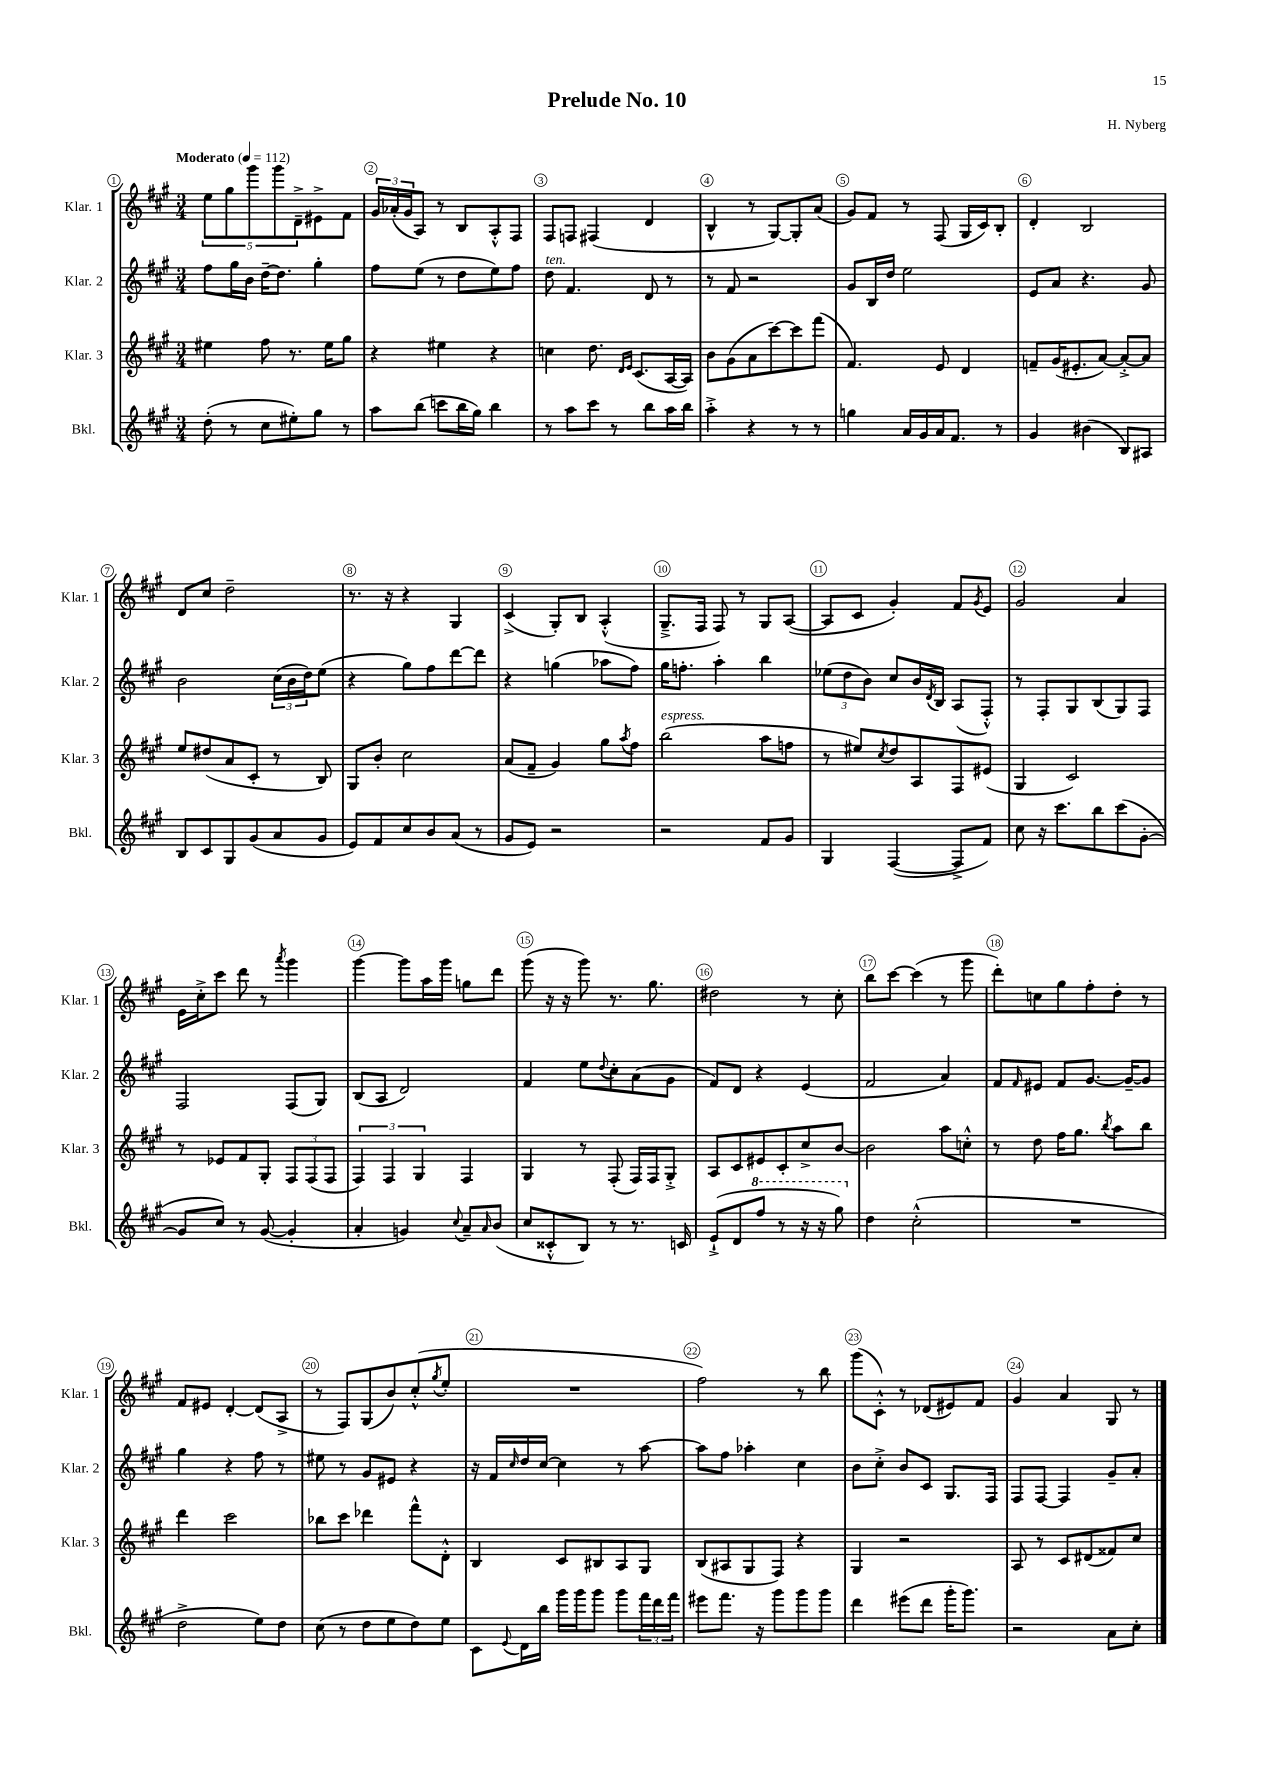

**kern	**kern	**kern	**kern
*staff4	*staff3	*staff2	*staff1
*clefG2	*clefG2	*clefG2	*clefG2
*k[f#c#g#]	*k[f#c#g#]	*k[f#c#g#]	*k[f#c#g#]
*M3/4	*M3/4	*M3/4	*M3/4
*MM112	*MM112	*MM112	*MM112
(8dd'	4ee#	8ff#	10ee
.	.	.	10gg#
8r	.	16gg#	.
.	.	16b	.
.	.	.	10ggg#
8cc#	8ff#	[16dd~	.
.	.	.	10ggg#
.	.	8.dd]	.
8ee#')	8.r	.	.
.	.	.	10d~^
8gg#	.	4gg#'	8e#^
.	16ee#	.	.
8r	8gg#	.	8f#
=	=	=	=
8aa	4r	8ff#	24g#
.	.	.	(24a-'
.	.	.	24g#
(8bb	.	(8ee	8A)
8ccc	4ee#	8r	8r
16bb	.	8dd	8B
16gg#)	.	.	.
4bb	4r	8ee)	8A'^^
.	.	8ff#	8F#
=	=	=	=
8r	4cc	8dd	8F#
8aa	.	4.f#	8F
8ccc#	8.dd	.	(4F#
8r	.	.	.
.	16qqd	.	.
.	16qqe	.	.
.	(8.c#	.	.
8bb	.	8d	4d
16aa	[16A	8r	.
16bb	16A])	.	.
=	=	=	=
4aa'^	8b	8r	4B^^
.	(8g#	8f#	.
4r	8a	2r	8r
.	[8ccc#)	.	[8G#)
8r	8ccc#]	.	8G#']
8r	(8fff#	.	(8a
=	=	=	=
4gg	4.f#)	8g#	8g#)
.	.	16B	8f#
.	.	16dd	.
16a	.	2ee	8r
16g#	.	.	.
16a	8e	.	(8F#
8.f#	.	.	.
.	4d	.	16G#
.	.	.	16c#)
8r	.	.	8B'
=	=	=	=
4g#	8f~	8e	4d'
.	(16g#	8a	.
.	8.e#'	.	.
(4b#	.	4.r	2B
.	[8a)	.	.
8B)	8a'^_	.	.
8A#	8a]	8g#	.
=	=	=	=
8B	8ee	2b	8d
8c#	(8dd#	.	8cc#
8G#	8a	.	2dd~
(8g#	8c#'	.	.
8a	8r	(24cc#	.
.	.	24b	.
.	.	24dd)	.
8g#	8B)	(8ee	.
=	=	=	=
8e)	8G#	4r	8.r
8f#	8b'	.	.
.	.	.	16r
8cc#	2cc#	8gg#)	4r
8b	.	8ff#	.
(8a	.	[8ddd	4G#
8r	.	8ddd]	.
=	=	=	=
8g#	(8a	4r	(4c#^
8e)	8f#~	.	.
2r	4g#)	(4gg	8G#')
.	.	.	8B
.	8gg#	8aa-	(4A'^^
.	8qaa	.	.
.	8ff#	8ff#)	.
=	=	=	=
2r	(2bb	16gg#	8.G#~^
.	.	8.ff'	.
.	.	.	16F#
.	.	4aa'	8F#)
.	.	.	8r
8f#	8aa	4bb	8G#
8g#	8ff	.	([8A
=	=	=	=
4G#	8r	(12ee-	8A]
.	.	12dd	.
.	8ee#)	.	8c#
.	.	12b)	.
.	8qcc#	.	.
([4F#	8dd	8cc#	4g#')
.	8A	16b	.
.	.	8qd	.
.	.	16B	.
8F#^]	8F#	(8A	8f#
.	.	.	8qg#
8f#)	(8e#	8F#'^^)	8e
=	=	=	=
8cc#	4G#	8r	2g#
16r	.	8F#'	.
8.ccc#	.	.	.
.	2c#)	8G#	.
8bb	.	(8B	.
(8ccc#	.	8G#)	4a
[8g#'	.	8F#	.
=	=	=	=
8g#]	8r	2F#	16e
.	.	.	16cc#'^
8cc#)	8e-	.	8ccc#
8r	8f#	.	8ddd
([8g#	8G#'	.	8r
.	.	.	8qaaa
4g#']	12F#	(8F#	4ggg#
.	(12F#	.	.
.	.	8G#)	.
.	12F#	.	.
=	=	=	=
4a'	6F#)	(8B	[4ggg#
.	.	8A	.
.	6F#	.	.
4g)	.	2d)	8ggg#]
.	6G#	.	.
.	.	.	16aa
.	.	.	16ggg#
8qqcc#	.	.	.
8a~	4F#	.	8gg
16qqa	.	.	.
(8b	.	.	8ddd
=	=	=	=
8cc#	4G#	4f#	(8ggg#
8c##'^^	.	.	16r
.	.	.	16r
8B)	8r	8ee	8ggg#)
.	.	8qqdd	.
8r	(8F#'	8cc#'	8.r
8.r	16F#)	(8a	.
.	16F#	.	8.gg#
.	8G#'^	8g#	.
16c	.	.	.
=	=	=	=
(8e`^	8A	8f#)	2dd#
8d	8c#	8d	.
8fff#	8e#	4r	.
8r	8c#'	.	.
16r	8cc#^	(4e	8r
16r	.	.	.
8ggg#)	[8b	.	8cc#'
=	=	=	=
4dd	2b]	2f#	8bb
.	.	.	[8ccc#
(2cc#'^^	.	.	(4ccc#]
.	8aa	4a)	8r
.	8cc'^^	.	8ggg#
=	=	=	=
2.r	8r	8f#	8ddd')
.	.	16qqf#	.
.	8dd	8e#	8cc
.	16ff#	8f#	8gg#
.	8.gg#	.	.
.	.	[8.g#	8ff#'
.	8qbb	.	.
.	8aa	.	8dd'
.	.	16g#~_	.
.	8bb	8g#]	8r
=	=	=	=
2dd^	4ddd	4gg#	8f#
.	.	.	8e#
.	2ccc#	4r	[4d'
8ee)	.	8ff#	(8d]
8dd	.	8r	8A^
=	=	=	=
(8cc#	8bb-	8ee#	8r
8r	8ccc#	8r	8F#)
8dd	4ddd-	8g#	(8G#
8ee	.	8e#	8b)
8dd)	8fff#^^	4r	(8cc#'^^
.	.	.	8qgg#
8ee	8d'^^	.	8ee'
=	=	=	=
8c#	4B	16r	2.r
.	.	16f#	.
8qqe	.	16qqcc#	.
16d	.	16dd	.
16bb	.	[16cc#	.
16ggg#	8c#	4cc#]	.
16ggg#	.	.	.
8ggg#	8B#	.	.
8ggg#	8A	8r	.
24fff#	8G#	[8aa	.
24ddd	.	.	.
24fff#	.	.	.
=	=	=	=
8eee#	(8B	8aa]	2ff#)
8.fff#	8A#	8ff#	.
.	8G#	4aa-'	.
16r	.	.	.
8ggg#	8F#)	.	.
8ggg#	4r	4cc#	8r
8ggg#	.	.	8bb
=	=	=	=
4ddd	4G#	8b	(8ggg#
.	.	8cc#'^	8c#'^^)
(8eee#	2r	8b	8r
8ddd	.	8c#	(8d-
16ggg#'	.	8.G#	8e#)
8.ggg#)	.	.	.
.	.	.	8f#
.	.	16F#	.
=	=	=	=
2r	8A	8F#	4g#
.	8r	[8F#	.
.	8c#	4F#]	4a
.	(8d#	.	.
8a	8f##)	8g#~	8G#
8cc#'	8cc#	8a'	8r
==	==	==	==
*-	*-	*-	*-
